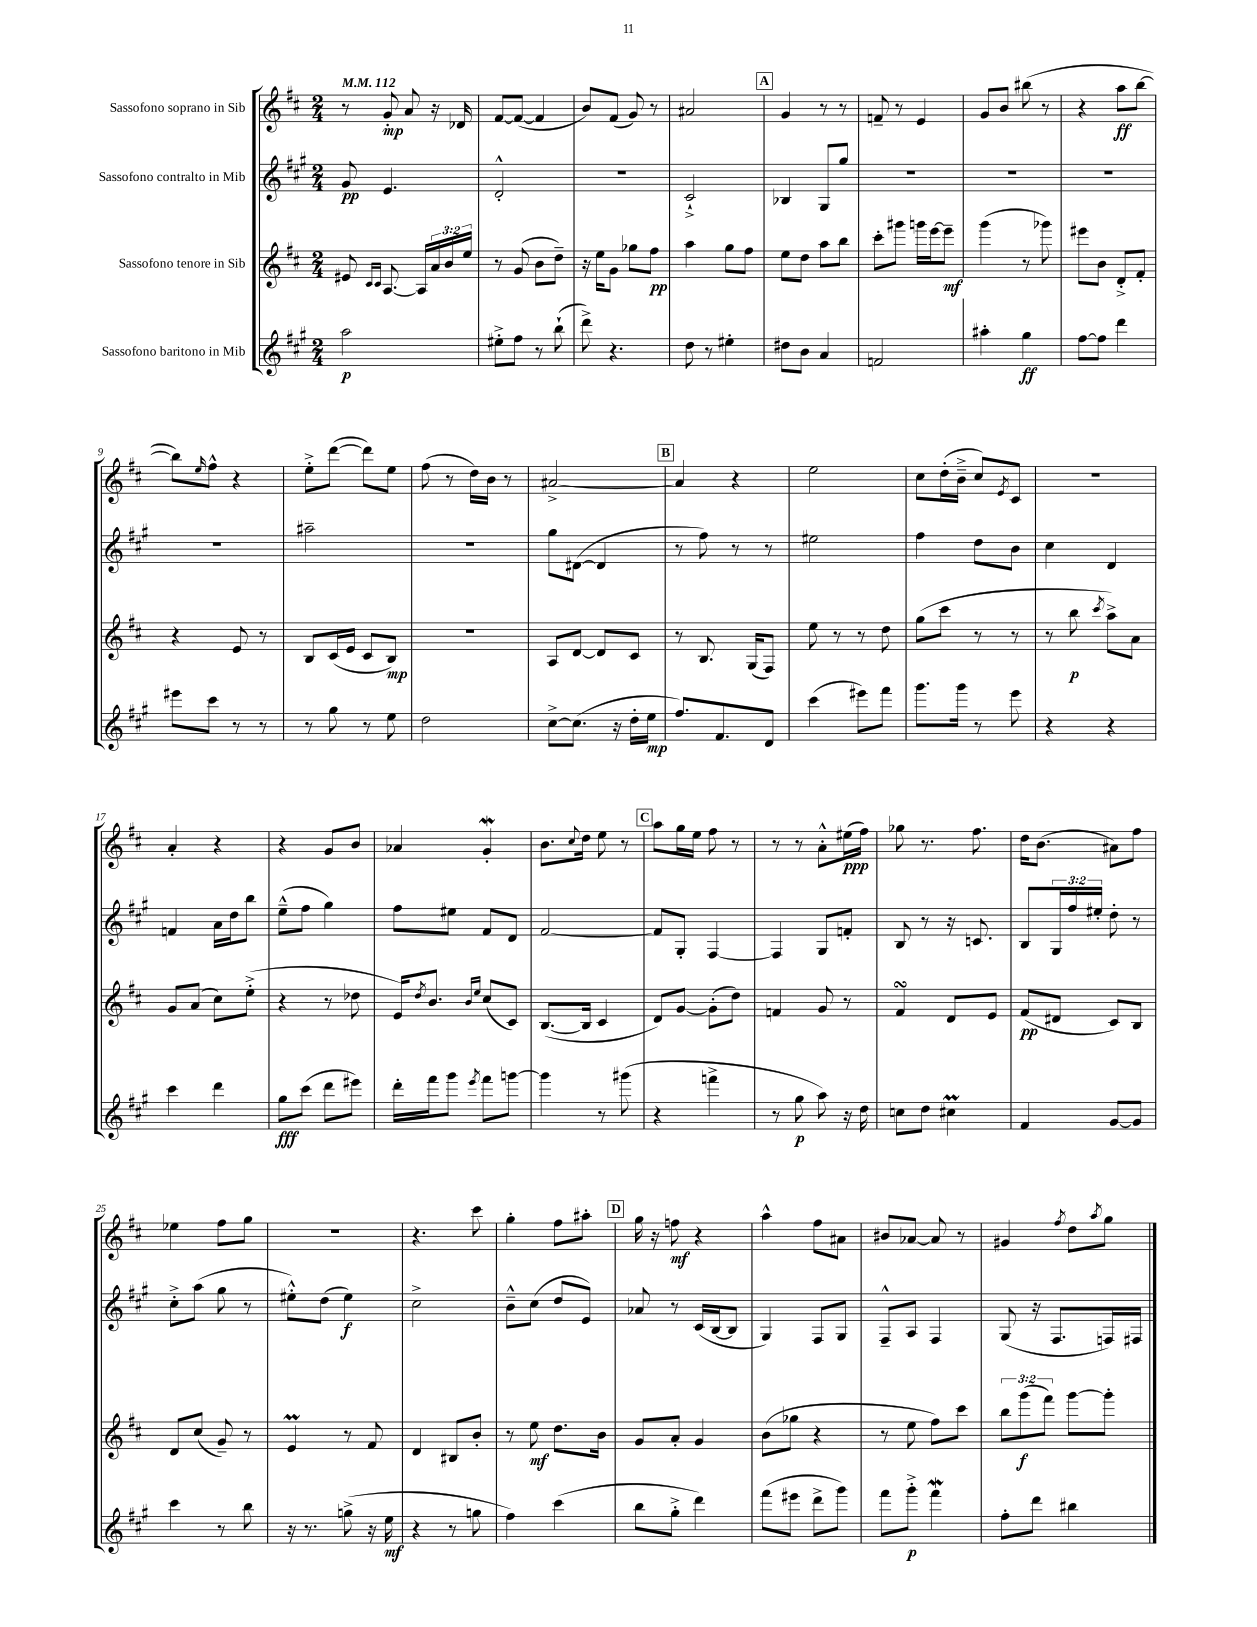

**kern	**kern	**kern	**kern
*staff4	*staff3	*staff2	*staff1
*clefG2	*clefG2	*clefG2	*clefG2
*k[f#c#g#]	*k[f#c#]	*k[f#c#g#]	*k[f#c#]
*M2/4	*M2/4	*M2/4	*M2/4
*MM112	*MM112	*MM112	*MM112
2aa	8e#	8g#	8r
.	16qqc#	.	.
.	16qqc#	.	.
.	[8.A	4.e	8g'
.	.	.	8a
.	16A]	.	.
.	24a	.	16r
.	24b	.	.
.	.	.	16d-
.	24ee	.	.
=	=	=	=
8ee#'^	8r	2d'^^	[8f#
8ff#	(8g	.	(8f#_
8r	8b	.	4f#]
(8bb`	8dd~)	.	.
=	=	=	=
8ddd^)	16r	2r	8b)
.	16ee	.	.
4.r	8g	.	(8f#
.	8gg-	.	8g)
.	8ff#	.	8r
=	=	=	=
8dd	4aa	2c#`^	2a#
8r	.	.	.
4ee#'	8gg	.	.
.	8ff#	.	.
=	=	=	=
8dd#	8ee	4B-	4g
8b	8dd	.	.
4a	8aa	8G#	8r
.	8bb	8gg#	8r
=	=	=	=
2f	8ccc#'	2r	8f~
.	8ggg#	.	8r
.	16ggg	.	4e
.	[16eee	.	.
.	8eee~]	.	.
=	=	=	=
4aa#'	(4ggg	2r	8g
.	.	.	8b
4gg#	8r	.	(8bb#
.	8ggg-)	.	8r
=	=	=	=
[8ff#	8eee#	2r	4r
8ff#]	8b	.	.
4ddd	8d'^	.	8aa
.	8f#'	.	[8bb
=	=	=	=
8eee#	4r	2r	8bb])
.	.	.	16qqee
8ccc#	.	.	8ff#^^
8r	8e	.	4r
8r	8r	.	.
=	=	=	=
8r	8B	2aa#~	8ee'^
8gg#	(16c#	.	([8ddd
.	16e	.	.
8r	8c#	.	8ddd])
8ee	8B)	.	8ee
=	=	=	=
2dd	2r	2r	(8ff#
.	.	.	8r
.	.	.	16dd)
.	.	.	16b
.	.	.	8r
=	=	=	=
[8cc#^	8A	8gg#	[2a#^
(8.cc#]	[8d	([8d#	.
.	8d]	4d#]	.
16r	.	.	.
16dd'	8c#	.	.
16ee	.	.	.
=	=	=	=
8.ff#)	8r	8r	4a#]
.	8.B	8ff#)	.
8.f#	.	.	.
.	.	8r	4r
.	(16G	.	.
8d	8F#)	8r	.
=	=	=	=
(4ccc#	8ee	2ee#	2ee
.	8r	.	.
8eee#)	8r	.	.
8fff#	8dd	.	.
=	=	=	=
8.ggg#	(8gg	4ff#	8cc#
.	8ccc#	.	(16dd'
16ggg#	.	.	16b~^
8r	8r	8dd	8cc#)
.	.	.	8qe
8eee	8r	8b	8c#
=	=	=	=
4r	8r	4cc#	2r
.	8bb	.	.
.	8qccc#	.	.
4r	8aa^)	4d	.
.	8a	.	.
=	=	=	=
4ccc#	8g	4f	4a'
.	(8a	.	.
4ddd	8cc#)	16a	4r
.	.	16dd	.
.	(8ee'^	8bb	.
=	=	=	=
8gg#	4r	(8ee~^^	4r
(8ccc#	.	8ff#	.
8ddd	8r	4gg#)	8g
8eee#)	8dd-	.	8b
=	=	=	=
16ddd'	16e)	8ff#	4a-
.	8qdd	.	.
16fff#	8.b	.	.
8ggg#	.	8ee#	.
.	16qqb	.	.
8qeee	16qqee	.	.
8fff#	(8cc#	8f#	4g'
[8ggg	8c#)	8d	.
=	=	=	=
4ggg]	([8.B	[2f#	8.b
.	.	.	8qqcc#
.	16B]	.	16dd
8r	4c#	.	8ee
(8ggg#	.	.	8r
=	=	=	=
4r	8d)	8f#]	8aa
.	[8g	8G#'	16gg
.	.	.	16ee
4fff^	(8g']	[4F#	8ff#
.	8dd)	.	8r
=	=	=	=
8r	4f	4F#]	8r
8gg#	.	.	8r
8aa)	8g	8G#	8a'^^
16r	8r	8f'	(16ee#
16dd	.	.	16ff#)
=	=	=	=
8cc	4f#	8B	8gg-
8dd	.	8r	8.r
4cc#	8d	16r	.
.	.	8.c	8.ff#
.	8e	.	.
=	=	=	=
4f#	(8f#	8B	16dd
.	.	.	(8.b
.	8d#	24G#	.
.	.	24ff#	.
.	.	24ee#'	.
[8g#	8c#)	8dd'	8a#)
8g#]	8B	8r	8ff#
=	=	=	=
4ccc#	8d	8cc#'^	4ee-
.	(8cc#	(8aa	.
8r	8g~)	8gg#	8ff#
8bb	8r	8r	8gg
=	=	=	=
16r	4e	8ee#'^^)	2r
8.r	.	.	.
.	.	(8dd	.
(8gg^	8r	4ee#)	.
16r	8f#	.	.
16ee	.	.	.
=	=	=	=
4r	4d	2cc#^	4.r
8r	8B#	.	.
8gg	8b'	.	8ccc#
=	=	=	=
4ff#)	8r	8b~^^	4gg'
.	8ee	(8cc#	.
(4ccc#	8.dd	8dd	8ff#
.	.	8e)	8aa#'
.	16b	.	.
=	=	=	=
8bb	8g	8a-	16gg
.	.	.	16r
8gg#'^	8a'	8r	8ff
4ddd)	4g	(16c#	4r
.	.	[16B	.
.	.	8B]	.
=	=	=	=
(8fff#	(8b	4G#)	4aa^^
8eee#	8gg-	.	.
8ddd^	4r	8F#	8ff#
8ggg#)	.	8G#	8a#
=	=	=	=
8fff#	8r	8F#~^^	8b#
8ggg#'^	8ee	8A	[8a-
4fff#	8ff#)	4F#	8a-]
.	8ccc#	.	8r
=	=	=	=
8ff#'	12bb	(8G#	4g#
.	(12ggg	.	.
8ddd	.	16r	.
.	12fff#)	.	.
.	.	8.F#	.
.	.	.	8qff#
4bb#	[8ggg	.	8dd
.	.	.	8qaa
.	8ggg']	16F)	8gg
.	.	16F#	.
==	==	==	==
*-	*-	*-	*-
